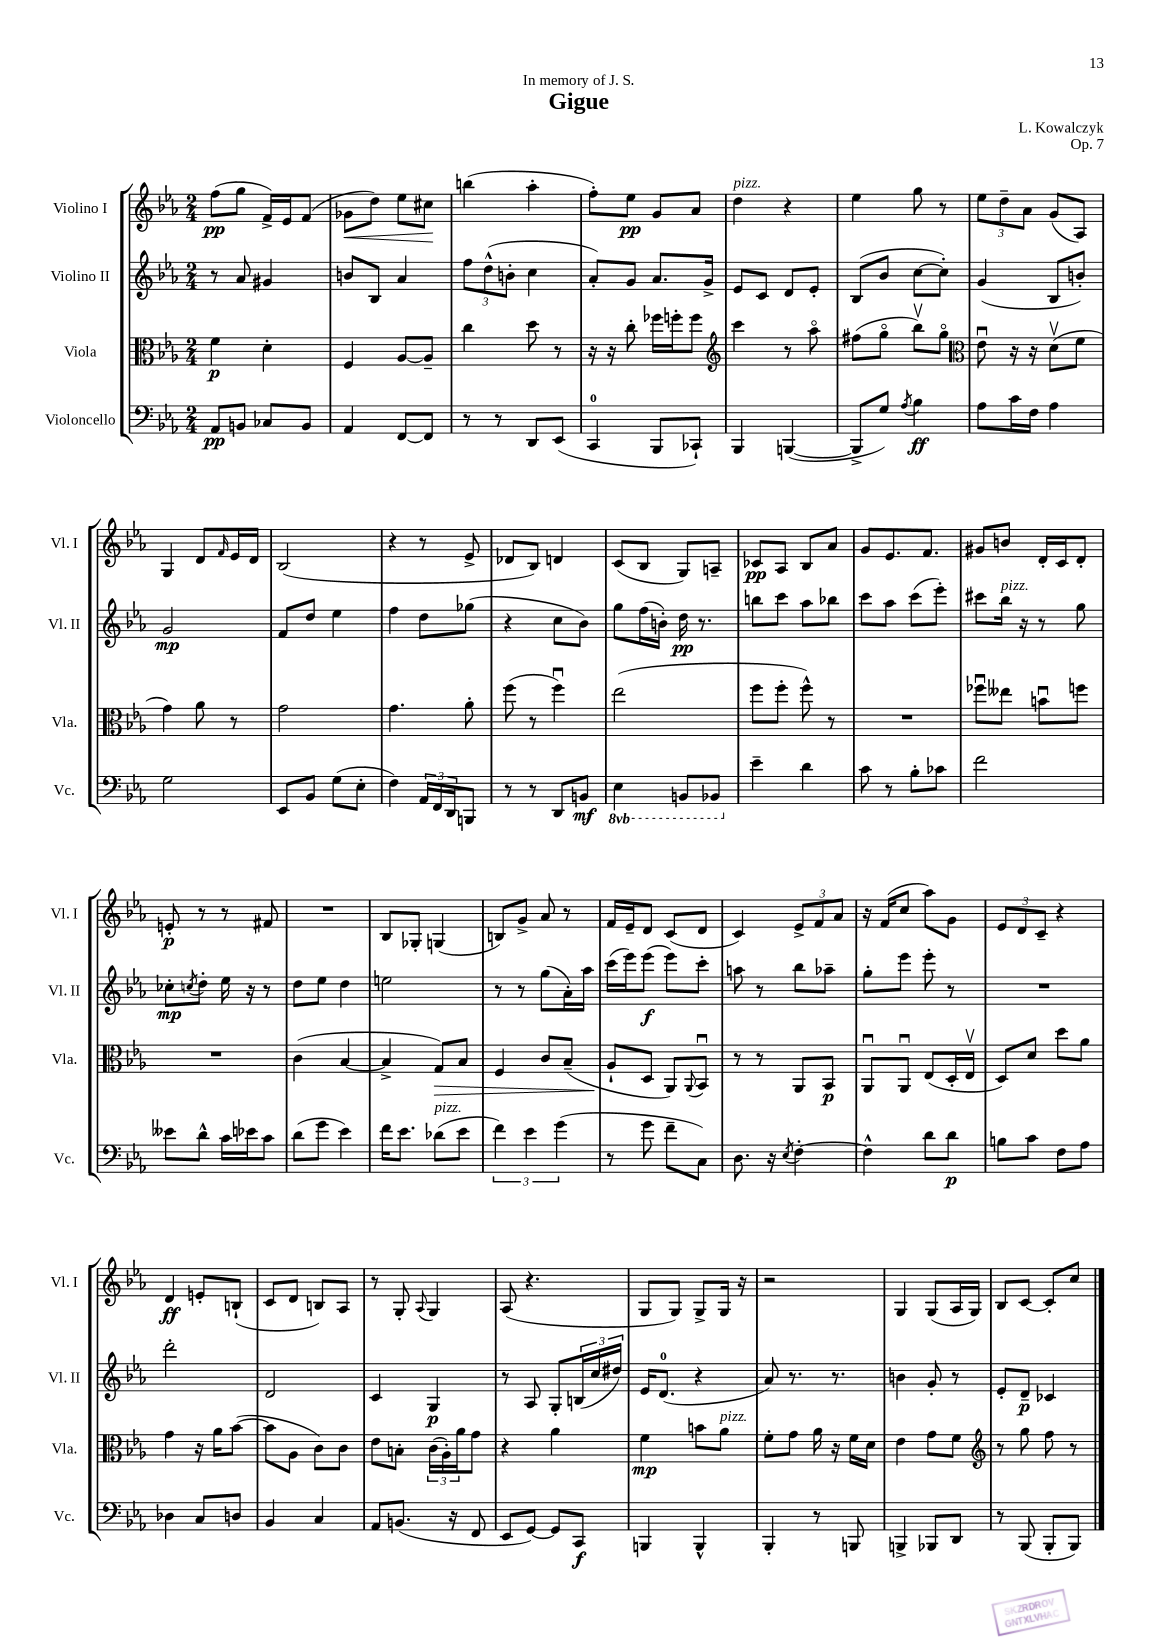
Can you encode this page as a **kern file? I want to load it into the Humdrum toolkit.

**kern	**kern	**kern	**kern
*staff4	*staff3	*staff2	*staff1
*clefF4	*clefC3	*clefG2	*clefG2
*k[b-e-a-]	*k[b-e-a-]	*k[b-e-a-]	*k[b-e-a-]
*M2/4	*M2/4	*M2/4	*M2/4
8AA-	4f	8r	(8ff
8BB	.	8a-	8gg
8C-	4d'	4g#	16f^)
.	.	.	16e-
8BB	.	.	(8f
=	=	=	=
4AA-	4F	8b	8g-
.	.	8B-	8dd)
[8FF	[8A-	4a-	8ee-
8FF]	8A-~]	.	8cc#
=	=	=	=
8r	4cc	12ff	(4bb
.	.	(12dd^^	.
8r	.	.	.
.	.	12b'	.
8DD	8dd	4cc	4aa-'
(8EE-	8r	.	.
=	=	=	=
4CC	16r	8a-')	8ff')
.	16r	.	.
.	8cc'	8g	8ee-
8BBB-	16ff-	8.a-	8g
.	16ff'	.	.
8CC-`)	8ff	.	8a-
.	.	16g^	.
=	=	=	=
*	*clefG2	*	*
4BBB-	4ccc	8e-	4dd
.	.	8c	.
([4BBB	8r	8d	4r
.	8aa-o	8e-'	.
=	=	=	=
8BBB^]	(8ff#	(8B-	4ee-
8G)	8ggo	8b-	.
8qA-	.	.	.
4B-	8bb-v)	[8cc	8gg
.	8ggo	8cc'])	8r
=	=	=	=
*	*clefC3	*	*
8A-	8e-u	(4g	12ee-
.	.	.	12dd~
16c	16r	.	.
.	.	.	12a-
16F	16r	.	.
4A-	(8dv	8B-	(8g
.	8f	8b')	8A-)
=	=	=	=
2G	4g)	2g	4G
.	8a-	.	8d
.	.	.	16qqf
.	8r	.	16e-
.	.	.	16d
=	=	=	=
8EE-	2g	8f	(2B-
8BB-	.	8dd	.
(8G	.	4ee-	.
8E-'	.	.	.
=	=	=	=
4F)	4.g	4ff	4r
24AA-	.	8dd	8r
24FF	.	.	.
24DD	.	.	.
8BBB	8a-'	(8gg-	8e-^
=	=	=	=
8r	(8ff	4r	8d-
8r	8r	.	8B-)
8DD	4ffu)	8cc	4d
8BB	.	8b-)	.
=	=	=	=
4EE-	(2ee-	8gg	(8c
.	.	(16ff	8B-
.	.	16b')	.
8BBB	.	16dd	8G)
.	.	8.r	.
8BBB-	.	.	8A~
=	=	=	=
4e-~	8ff	8bb	8c-
.	8ff'	8ccc	8A-
4d	8ff^^)	8aa-	8B-
.	8r	8bb-	8a-
=	=	=	=
8c	2r	8ccc	8g
8r	.	8aa-	8.e-
8B-'	.	(8ccc	.
.	.	.	8.f
8c-	.	8eee-')	.
=	=	=	=
2f	8ff-u	8ccc#	8g#
.	8ee--	16bb-	8b
.	.	16r	.
.	8bu	8r	16d'
.	.	.	16c
.	8ff	8gg	8d'
=	=	=	=
8e--	2r	8cc-'	8e'
.	.	8qcc	.
8d^^	.	8dd'	8r
16c	.	16ee-	8r
16e-	.	16r	.
8c	.	8r	8f#
=	=	=	=
(8d	(4c	8dd	2r
8g	.	8ee-	.
4e-)	[4B-	4dd	.
=	=	=	=
16f	4B-^]	2ee	8B-
8.e-	.	.	.
.	.	.	8G-'
(8d-	8G)	.	(4G
8e-	8B-	.	.
=	=	=	=
6f)	4F	8r	8B)
.	.	8r	8g^
6e-	.	.	.
.	8c	(8gg	8a-
(6g	.	.	.
.	(8B-~	16a-')	8r
.	.	16aa-	.
=	=	=	=
8r	8A-`	(16ccc	16f
.	.	16eee-)	16e-~
8g	8D	(8eee-	8d
8f~	8AA-)	8eee-)	(8c
.	8qqAA-	.	.
8C)	8BB-u	8ccc'	8d
=	=	=	=
8.D	8r	8aa	4c)
.	8r	8r	.
16r	.	.	.
8qE-	.	.	.
[4F'	8AA-	8bb-	12e-^
.	.	.	12f
.	8BB-	8aa-~	.
.	.	.	12a-
=	=	=	=
4F^^]	8AA-u	8gg'	16r
.	.	.	(16f
.	8AA-u	8eee-	8cc
8d	(8E-	8eee-'	8aa-)
8d	16D'	8r	8g
.	16E-v	.	.
=	=	=	=
8B	8D)	2r	12e-
.	.	.	12d
8c	8d	.	.
.	.	.	12c~
8F	8dd	.	4r
8A-	8a-	.	.
=	=	=	=
4D-	4g	2ddd'	4d
8C	16r	.	8e'
.	16a-	.	.
8D	([8b-	.	(8B`
=	=	=	=
4BB-	8b-]	2d	8c
.	8A-	.	8d
4C	8c)	.	8B)
.	8c	.	8A-
=	=	=	=
8AA-	8e-	4c	8r
(8.BB	8B'	.	8G'
.	.	.	8qqA-
.	(24c	4G	4G
.	24A-')	.	.
16r	.	.	.
.	24a-	.	.
8FF	8g	.	.
=	=	=	=
8EE-	4r	8r	(8A-
[8GG)	.	8A-	4.r
8GG]	4a-	8G'	.
8CC	.	(24B	.
.	.	24cc	.
.	.	24dd#)	.
=	=	=	=
4BBB	4f	16e-	8G
.	.	(8.d	.
.	.	.	8G)
4BBB^^	8b	4r	8G^
.	8a-	.	16G
.	.	.	16r
=	=	=	=
4BBB-'	8f'	8a-)	2r
.	8g	8.r	.
8r	16a-	.	.
.	16r	8.r	.
8BBB	16f	.	.
.	16d	.	.
=	=	=	=
4BBB^	4e-	4b	4G
8BBB-	8g	8g'	(8G
8DD	8f	8r	16A-
.	.	.	16G)
=	=	=	=
*	*clefG2	*	*
8r	8r	8e-'	8B-
(8BBB-	8gg	8d~	[8c
8BBB-'	8ff	4c-	8c']
8BBB-)	8r	.	8cc
==	==	==	==
*-	*-	*-	*-
